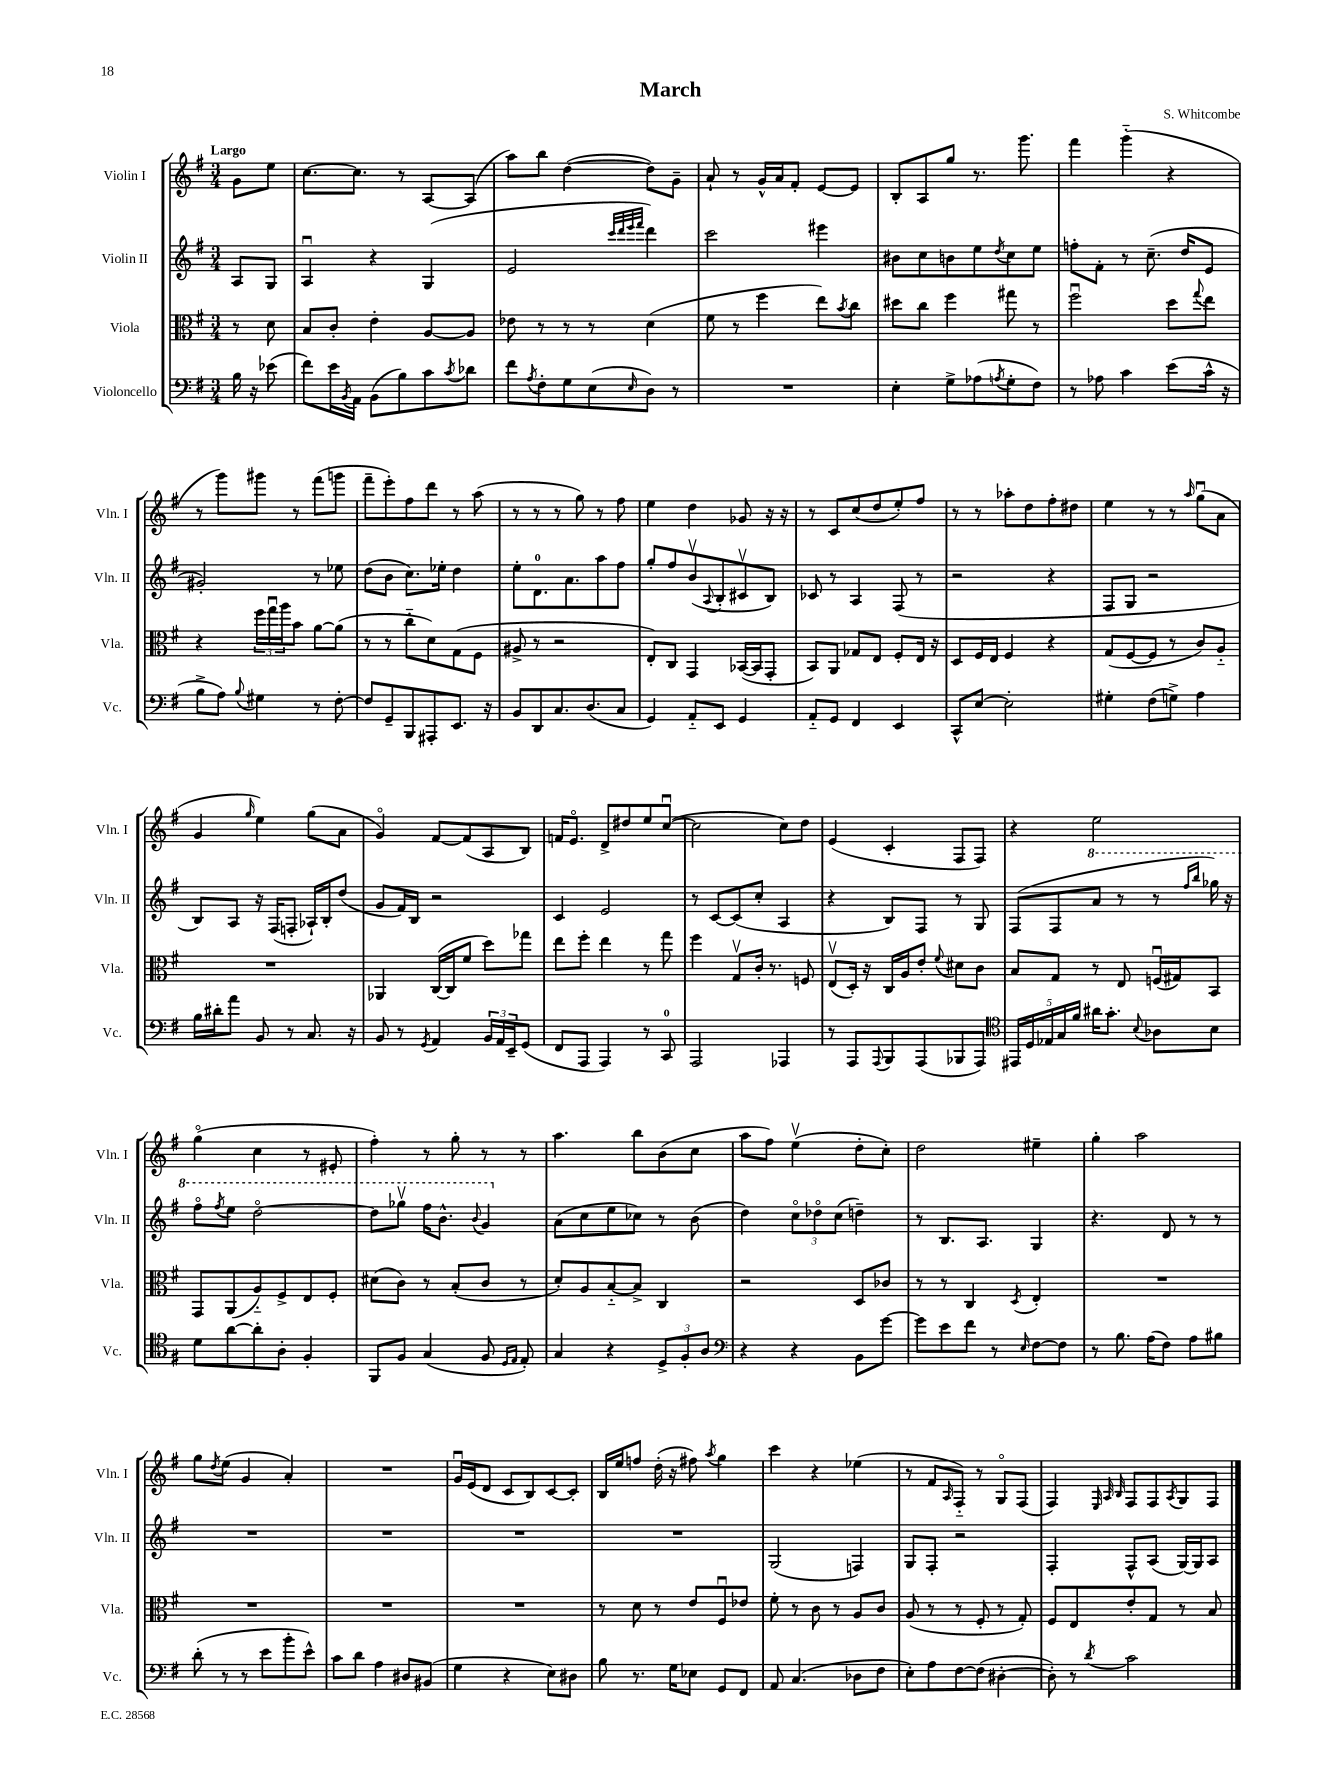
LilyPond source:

\header { title = "March" composer = "S. Whitcombe" }
<<
\new StaffGroup <<
\new Staff = "s0" \with { instrumentName = "Violin I" shortInstrumentName = "Vln. I" } {
    \clef treble \key g \major \numericTimeSignature \time 3/4 \partial 4 \tempo "Largo"
    g'8 e''8 |
    c''8.~ c''8. r8 a8~ a8( |
    a''8) b''8 d''4~( d''8) g'8-- |
    a'8-! r8 g'16-^ a'16 fis'8-. e'8~ e'8 |
    b8-. a8 g''8 r8. g'''8. |
    fis'''4 g'''4-_( r4 |
    r8 g'''8) gis'''8 r8 fis'''8( g'''8 |
    fis'''8-- e'''8-.) fis''8 d'''8 r8 a''8( |
    r8 r8 r8 g''8) r8 fis''8 |
    e''4 d''4 ges'8 r16 r16 |
    r8 c'8 c''8( d''8 e''8-.) fis''8 |
    r8 r8 aes''8-. d''8 fis''8-. dis''8 |
    e''4 r8 r8 \grace { a''16 } g''8\downbow( a'8 |
    g'4 \grace { g''16 } e''4) g''8( a'8 |
    g'4\flageolet) fis'8~ fis'8( a8 b8) |
    f'16 e'8.\flageolet d'8-> dis''8 e''8 c''8~\downbow( |
    c''2 c''8) d''8 |
    e'4( c'4-. fis8 fis8) |
    r4 e''2 |
    g''4\flageolet( c''4 r8 eis'8-. |
    fis''4-.) r8 g''8-. r8 r8 |
    a''4. b''8 b'8( c''8 |
    a''8 fis''8) e''4\upbow( d''8-. c''8-.) |
    d''2 eis''4-- |
    g''4-. a''2 |
    g''8 \acciaccatura { d''8 } e''8( g'4 a'4-.) |
    R2. |
    g'16\downbow e'16( d'8 c'8 b8) c'8~ c'8-. |
    b16 e''16 f''8 d''16-.( r16 fis''8) \acciaccatura { a''8 } g''4 |
    c'''4 r4 ees''4( |
    r8 fis'8 \grace { a16 } fis8-_) r8 g8\flageolet fis8( |
    fis4) \grace { e32 a32 b32 } fis8 fis8 \acciaccatura { a8 } g8 fis8 \bar "|." |
}
\new Staff = "s1" \with { instrumentName = "Violin II" shortInstrumentName = "Vln. II" } {
    \clef treble \key g \major \numericTimeSignature \time 3/4 \partial 4
    a8 g8 |
    a4\downbow r4 g4( |
    e'2 \grace { c'''32 d'''32 e'''32 fis'''32 } d'''4) |
    c'''2 eis'''4 |
    bis'8 c''8 b'8 e''8 \acciaccatura { d''8 } c''8 e''8 |
    f''8-. fis'8-. r8 c''8.--( d''16 e'8 |
    gis'2-.) r8 ees''8 |
    d''8( b'8 c''8.) ees''16-. d''4 |
    e''8-. d'8.-0 a'8. a''8 fis''8 |
    g''8-. fis''8 b'8\upbow( \appoggiatura { a8 } b8-. cis'8\upbow b8) |
    ces'8 r8 a4 fis8( r8 |
    r2 r4 |
    fis8 g8 r2 |
    b8) a8 r16 fis16( f8-. aes16-!) b16-. d''8( |
    g'8 fis'16) b16 r2 |
    c'4 e'2 |
    r8 c'8~ c'8( c''8-. a4 |
    r4 b8) fis8 r8 g8 |
    fis8( fis8 \ottava #1 a''8 r8 r8 \grace { fis'''16 b'''16 } ges'''16) r16 |
    fis'''8\flageolet \acciaccatura { fis'''8 } e'''8 d'''2~\flageolet |
    d'''8 ges'''8\upbow fis'''16 b''8.-^ \appoggiatura { b''8 } g''4 \ottava #0 |
    a'8( c''8 e''8 ces''8) r8 b'8( |
    d''4) \tuplet 3/2 { c''8\flageolet des''8\flageolet c''8( } d''4--) |
    r8 b8. a8. g4 |
    r4. d'8 r8 r8 |
    R2. |
    R2. |
    R2. |
    R2. |
    g2( f4) |
    g8 fis8-. r2 |
    fis4-. fis8-^ a8( g16~) g16 a8 \bar "|." |
}
\new Staff = "s2" \with { instrumentName = "Viola" shortInstrumentName = "Vla." } {
    \clef alto \key g \major \numericTimeSignature \time 3/4 \partial 4
    r8 d'8 |
    b8 c'8-. e'4-. a8~ a8 |
    ees'8 r8 r8 r8 d'4( |
    fis'8 r8 fis''4 e''8) \acciaccatura { b'8 } c''8 |
    dis''8 c''8 fis''4 gis''8 r8 |
    fis''2\downbow d''8 \appoggiatura { g''8 } e''8 |
    r4 \tuplet 3/2 { fis''16 g''16\downbow a''16 } b'8 a'8~ a'8( |
    r8 r8 c''8-_ d'8) g8( fis8 |
    ais8-> r8 r2 |
    e8-.) c8 g,4 bes,16~( bes,16 g,8-. |
    b,8) a,8 ges8 e8 fis8-. e16 r16 |
    d8 fis16 e16 fis4 r4 |
    g8( fis8~ fis8 r8 c'8) a8-_ |
    R2. |
    aes,4 c16~( c16 fis'8 d''8) ges''8 |
    e''8 fis''8-. e''4 r8 g''8 |
    fis''4 g8\upbow c'16-. r8. f8 |
    e8\upbow( d16-.) r16 c16 a16 e'8-. \appoggiatura { fis'8 } dis'8 c'8 |
    b8 g8 r8 e8 f16\downbow( gis16) b,8 |
    g,8 a,8( a8-_) fis8-> e8 fis8-. |
    dis'8( c'8) r8 b8-.( c'8 r8 |
    d'8-.) a8 b8~-_ b8-> c4 |
    r2 d8 ces'8 |
    r8 r8 c4 \acciaccatura { d8 } e4-. |
    R2. |
    R2. |
    R2. |
    R2. |
    r8 d'8 r8 e'8 fis8\downbow ees'8 |
    fis'8-. r8 c'8 r8 a8 c'8 |
    a8( r8 r8 fis8-. r8 g8-.) |
    fis8 e8 e'8-. g8 r8 b8 \bar "|." |
}
\new Staff = "s3" \with { instrumentName = "Violoncello" shortInstrumentName = "Vc." } {
    \clef bass \key g \major \numericTimeSignature \time 3/4 \partial 4
    b16 r16 ees'8( |
    fis'8) e'16 \acciaccatura { b,8 } a,16 b,8( b8) c'8 \acciaccatura { c'8 } des'8 |
    fis'8 \acciaccatura { a8 } fis8-. g8 e8( \grace { e16 } d8) r8 |
    R2. |
    e4-. g8-> aes8( \acciaccatura { a8 } g8-. fis8) |
    r8 aes8 c'4 e'8( c'16-^ r16 |
    b8-> a8) \appoggiatura { b8 } gis4 r8 fis8~-. |
    fis8 g,8-- b,,8 ais,,8-. e,8. r16 |
    b,8 d,8 c8. d8.( c8 |
    g,4) a,8-_ e,8 g,4 |
    a,8-_ g,8 fis,4 e,4 |
    c,8-^ e8~ e2-. |
    gis4-. fis8( g8->) a4 |
    b16 dis'16-. a'8 b,8 r8 c8. r16 |
    b,8 r8 \acciaccatura { g,8 } a,4 \tuplet 3/2 { b,16 a,16 e,16-- } g,8( |
    fis,8 a,,8 a,,4) r8 c,8-0 |
    a,,2 aes,,4 |
    r8 a,,8 \appoggiatura { a,,8 } b,,8 a,,8( bes,,8 a,,8) |
    \clef tenor \tuplet 5/4 { eis,16 d16 ees16 g16 fis'16 } ais'16 g'8.-. \appoggiatura { b8 } aes8 b8 |
    d'8 a'8~ a'8-. a8-. fis4-. |
    fis,8 fis8 g4( fis8 \grace { d16 e16 } e8-.) |
    g4 r4 \tuplet 3/2 { d8-> fis8-. a8 } |
    \clef bass r4 r4 b,8 g'8~ |
    g'8 e'8 fis'8 r8 \grace { e16 } fis8~ fis8 |
    r8 b8. a16( fis8) a8 bis8 |
    d'8-.( r8 r8 e'8 b'8-. e'8-^) |
    c'8 d'8 a4 dis8 bis,8( |
    g4 r4 e8) dis8 |
    b8 r8. g16 ees8 g,8 fis,8 |
    a,8 c4.( des8 fis8 |
    e8-.) a8 fis8~ fis8( dis4~-. |
    dis8-.) r8 \acciaccatura { d'8 } c'2 \bar "|." |
}
>>
>>
\layout { \context { \Score \remove "Bar_number_engraver" } }
